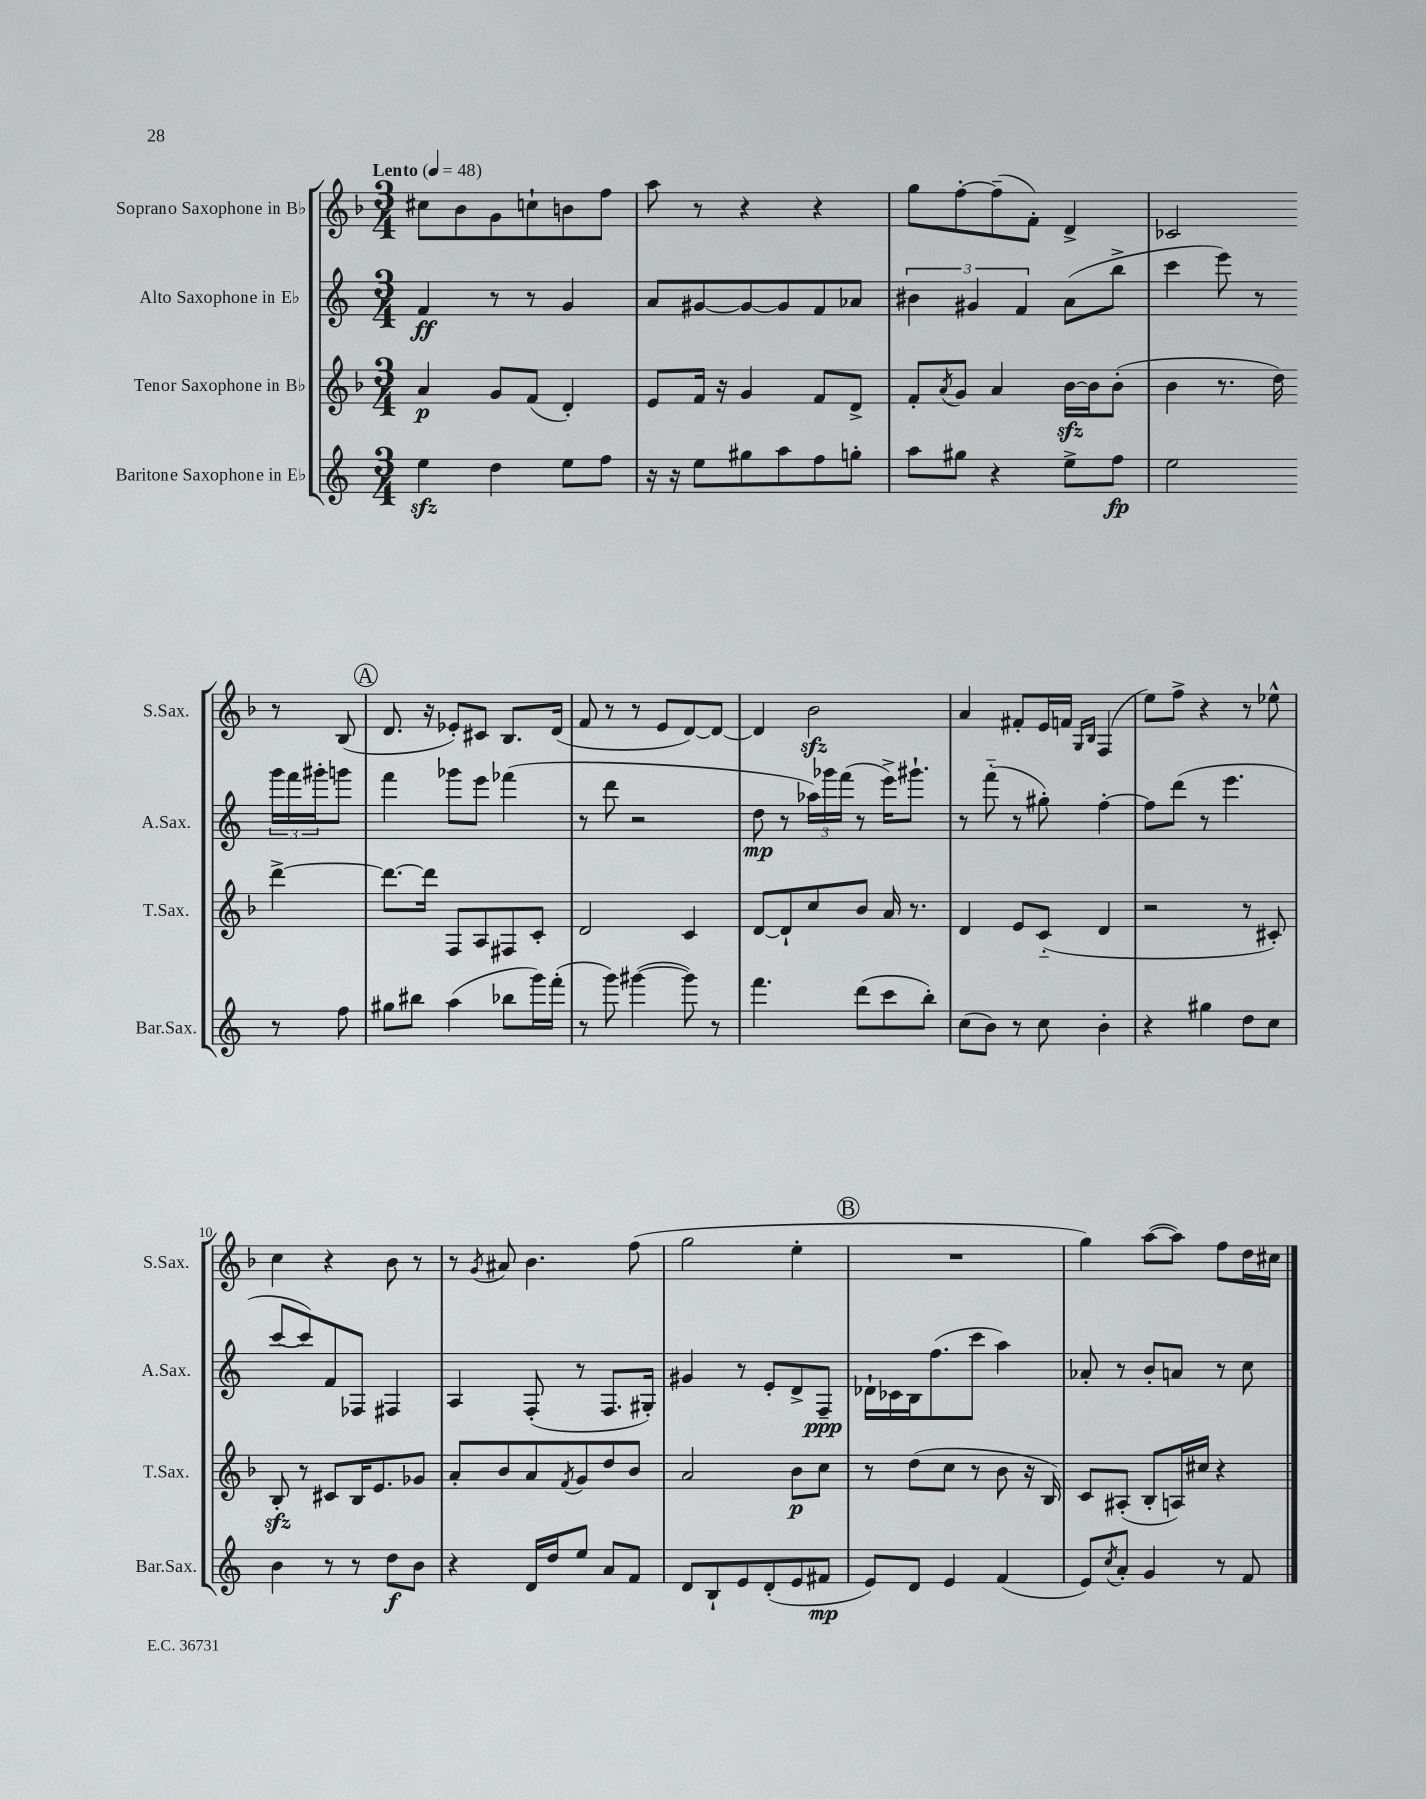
<<
\new StaffGroup <<
\new Staff = "s0" \with { instrumentName = "Soprano Saxophone in Bb" shortInstrumentName = "S.Sax." } {
    \clef treble \key f \major \numericTimeSignature \time 3/4 \tempo "Lento" 4 = 48
    cis''8 bes'8 g'8 c''8-! b'8 f''8 |
    a''8 r8 r4 r4 |
    g''8 f''8~-. f''8--( f'8-.) d'4-> |
    ces'2 r8 bes8( |
    \mark \markup { \circle "A" } d'8. r16 ees'8-.) cis'8 bes8. d'16( |
    f'8 r8 r8 e'8 d'8~) d'8~ |
    d'4 bes'2\sfz |
    a'4 fis'8-. e'16 f'16 \grace { g16 bes16 } f4( |
    e''8) f''8-> r4 r8 ees''8-^ |
    c''4 r4 bes'8 r8 |
    r8 \acciaccatura { g'8 } ais'8 bes'4. f''8( |
    g''2 e''4-. |
    \mark \markup { \circle "B" } R2. |
    g''4) a''8~( a''8) f''8 d''16 cis''16 \bar "|." |
}
\new Staff = "s1" \with { instrumentName = "Alto Saxophone in Eb" shortInstrumentName = "A.Sax." } {
    \clef treble \key c \major \numericTimeSignature \time 3/4
    f'4\ff r8 r8 g'4 |
    a'8 gis'8~ gis'8~ gis'8 f'8 aes'8 |
    \tuplet 3/2 { bis'4 gis'4 f'4 } a'8( b''8-> |
    c'''4 e'''8) r8 \tuplet 3/2 { g'''16 f'''16 gis'''16-. } g'''8 |
    \mark \markup { \circle "A" } f'''4 ges'''8 e'''8 fes'''4( |
    r8 d'''8 r2 |
    d''8\mp r8 \tuplet 3/2 { aes''16) ges'''16 f'''16( } r8 e'''16->) gis'''8.-! |
    r8 f'''8-_( r8 gis''8-.) f''4~-. |
    f''8 d'''8( r8 e'''4. |
    c'''8~ c'''8) f'8 fes8 fis4 |
    a4 f8-.( r8 f8. gis16-.) |
    gis'4 r8 e'8-. d'8-> f8--\ppp |
    \mark \markup { \circle "B" } des'16-! ces'16 b16 f''8.( c'''8 a''4) |
    aes'8-. r8 b'8-. a'8 r8 c''8 \bar "|." |
}
\new Staff = "s2" \with { instrumentName = "Tenor Saxophone in Bb" shortInstrumentName = "T.Sax." } {
    \clef treble \key f \major \numericTimeSignature \time 3/4
    a'4\p g'8 f'8( d'4-.) |
    e'8 f'16 r16 g'4 f'8 d'8-> |
    f'8-. \acciaccatura { a'8 } g'8 a'4 bes'16~\sfz bes'16 bes'8-.( |
    bes'4 r8. d''16) d'''4~-> |
    \mark \markup { \circle "A" } d'''8.~ d'''16 f8 a8 fis8 c'8-. |
    d'2 c'4 |
    d'8~ d'8-! c''8 bes'8 a'16 r8. |
    d'4 e'8 c'8-_( d'4 |
    r2 r8 cis'8-.) |
    bes8-.\sfz r8 cis'8 bes16 e'8. ges'8 |
    a'8-. bes'8 a'8 \acciaccatura { f'8 } g'8 d''8 bes'8 |
    a'2 bes'8\p c''8 |
    \mark \markup { \circle "B" } r8 d''8( c''8 r8 bes'8 r16 bes16) |
    c'8 ais8-.( bes8-. a16) cis''16 r4 \bar "|." |
}
\new Staff = "s3" \with { instrumentName = "Baritone Saxophone in Eb" shortInstrumentName = "Bar.Sax." } {
    \clef treble \key c \major \numericTimeSignature \time 3/4
    e''4\sfz d''4 e''8 f''8 |
    r16 r16 e''8 gis''8 a''8 f''8 g''8-. |
    a''8 gis''8 r4 e''8-> f''8\fp |
    e''2 r8 f''8 |
    \mark \markup { \circle "A" } gis''8 bis''8 a''4( bes''8 g'''16) f'''16-.( |
    r8 g'''8) gis'''4~( gis'''8) r8 |
    f'''4. d'''8( c'''8 b''8-.) |
    c''8( b'8) r8 c''8 b'4-. |
    r4 gis''4 d''8 c''8 |
    b'4 r8 r8 d''8\f b'8 |
    r4 d'16 d''16 e''8 a'8 f'8 |
    d'8 b8-! e'8 d'8-.( e'8 fis'8\mp |
    \mark \markup { \circle "B" } e'8) d'8 e'4 f'4( |
    e'8) \acciaccatura { c''8 } a'8-. g'4 r8 f'8 \bar "|." |
}
>>
>>
